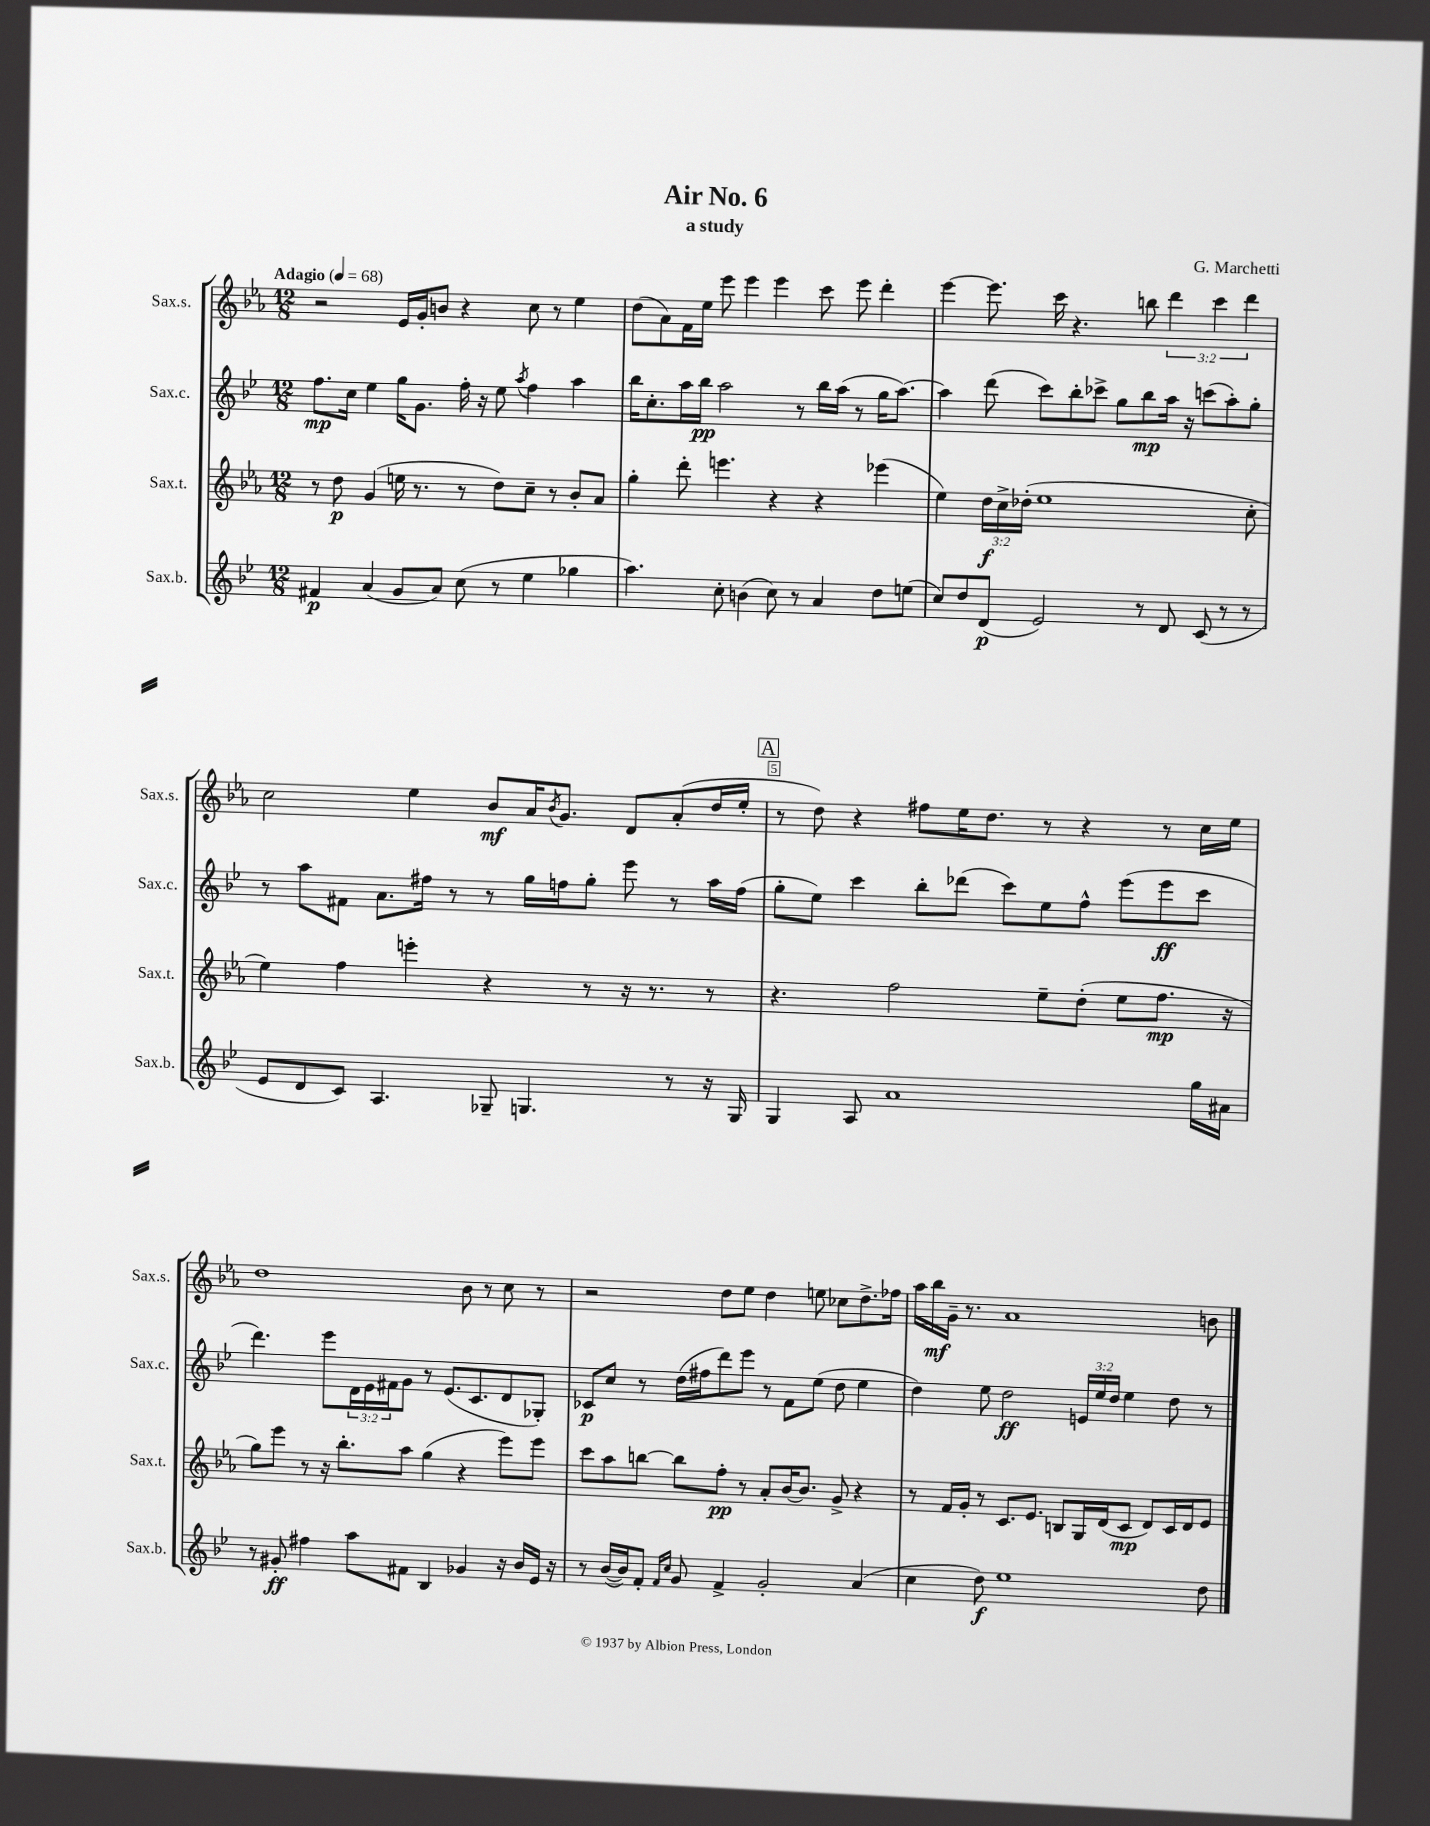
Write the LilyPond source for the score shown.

\header { title = "Air No. 6" composer = "G. Marchetti" subtitle = "a study" }
<<
\new StaffGroup <<
\new Staff = "s0" \with { instrumentName = "Sax.s." shortInstrumentName = "Sax.s." } {
    \clef treble \key ees \major \numericTimeSignature \time 12/8 \override Staff.TupletNumber.text = #tuplet-number::calc-fraction-text \tempo "Adagio" 4 = 68
    r2 ees'16 g'16-. b'8 r4 c''8 r8 ees''4 |
    d''8( aes'8) f'16 ees''16 ees'''8 ees'''4 ees'''4 c'''8 ees'''8 d'''4-. |
    ees'''4~ ees'''8. c'''16 r4. b''8 \tuplet 3/2 { d'''4 c'''4 d'''4 } |
    c''2 ees''4 bes'8\mf aes'16 \acciaccatura { bes'8 } g'8. d'8 aes'8-.( d''16 ees''16-. |
    \mark \markup { \box "A" } r8 d''8) r4 fis''8 ees''16 d''8. r8 r4 r8 c''16 ees''16 |
    d''1 bes'8 r8 c''8 r8 |
    r2 d''8 ees''8 d''4 e''8 ces''8 d''8.-> fes''16 |
    aes''16 bes''16\mf g'16-- r8. aes'1 b'8 \bar "|." |
}
\new Staff = "s1" \with { instrumentName = "Sax.c." shortInstrumentName = "Sax.c." } {
    \clef treble \key bes \major \numericTimeSignature \time 12/8 \override Staff.TupletNumber.text = #tuplet-number::calc-fraction-text
    f''8.\mp c''16 ees''4 g''16 g'8. f''16-. r16 ees''8 \acciaccatura { a''8 } f''4 a''4 |
    bes''16 c''8.-. a''16 bes''16\pp a''2 r8 bes''16 a''16( r8 g''16 a''8.~) |
    a''4 d'''8( c'''8) bes''8-. ces'''8-> g''8 bes''8\mp a''16 r16 c'''8( a''8-.) g''8-. |
    r8 a''8 fis'8 a'8. fis''16 r8 r8 g''16 f''16 g''8-. ees'''8 r8 a''16 f''16( |
    \mark \markup { \box "A" } g''8-. ees''8) c'''4 bes''8-. des'''8( c'''8) ees''8 f''8-^ ees'''8( ees'''8\ff c'''8 |
    d'''4.) ees'''8 \tuplet 3/2 { d'16 ees'16 fis'16 } g'8 r8 ees'8.( c'8. d'8 ges8-.) |
    ces'8\p c''8 r8 d''16( fis''16 d'''8) ees'''8 r8 f'8 ees''8( d''8 ees''4 |
    d''4) ees''8 d''2\ff \tuplet 3/2 { e'16 ees''16 d''16 } ees''4 d''8 r8 \bar "|." |
}
\new Staff = "s2" \with { instrumentName = "Sax.t." shortInstrumentName = "Sax.t." } {
    \clef treble \key ees \major \numericTimeSignature \time 12/8 \override Staff.TupletNumber.text = #tuplet-number::calc-fraction-text
    r8 d''8\p g'4( e''16 r8. r8 d''8) c''8-- r8 bes'8-. aes'8 |
    g''4-. d'''8-. e'''4. r4 r4 ees'''4( |
    ees''4) \tuplet 3/2 { d''16\f c''16-> des''16-.( } ees''1 c''8-. |
    ees''4) f''4 e'''4-. r4 r8 r16 r8. r8 |
    \mark \markup { \box "A" } r4. f''2 ees''8-- d''8-.( ees''8 f''8.\mp r16 |
    g''8) ees'''8 r8 r16 bes''8.-. aes''8 g''4( r4 ees'''8) ees'''8 |
    c'''8 aes''8 b''8~ b''8 f''8-.\pp r8 aes'8-. bes'16~ bes'8. g'8-> r4 |
    r8 f'16 g'16-. r8 c'8. ees'8. b8 g16 d'16( c'8\mp d'8) c'16 d'16 ees'8 \bar "|." |
}
\new Staff = "s3" \with { instrumentName = "Sax.b." shortInstrumentName = "Sax.b." } {
    \clef treble \key bes \major \numericTimeSignature \time 12/8
    fis'4\p a'4( g'8 a'8) c''8( r8 ees''4 ges''4 |
    a''4.) c''8-. b'4( c''8) r8 a'4 d''8 e''8( |
    c''8) d''8 d'8\p( ees'2) r8 d'8 c'8( r8 r8 |
    ees'8 d'8 c'8) a4. ges8-- g4. r8 r16 g16 |
    \mark \markup { \box "A" } g4 a8 a'1 g''16 ais'16 |
    r8 gis'8-.\ff fis''4 a''8 fis'8 bes4 ges'4 r16 bes'16 ees'16 r16 |
    r8 bes'16~( bes'16) f'8-. \grace { f'16 c''16 } g'8 f'4-> g'2-. a'4( |
    c''4 d''8\f) ees''1 d''8 \bar "|." |
}
>>
>>
\layout { \context { \Score \override BarNumber.break-visibility = ##(#f #t #t) barNumberVisibility = #(every-nth-bar-number-visible 5) \override BarNumber.stencil = #(make-stencil-boxer 0.1 0.3 ly:text-interface::print) } }
